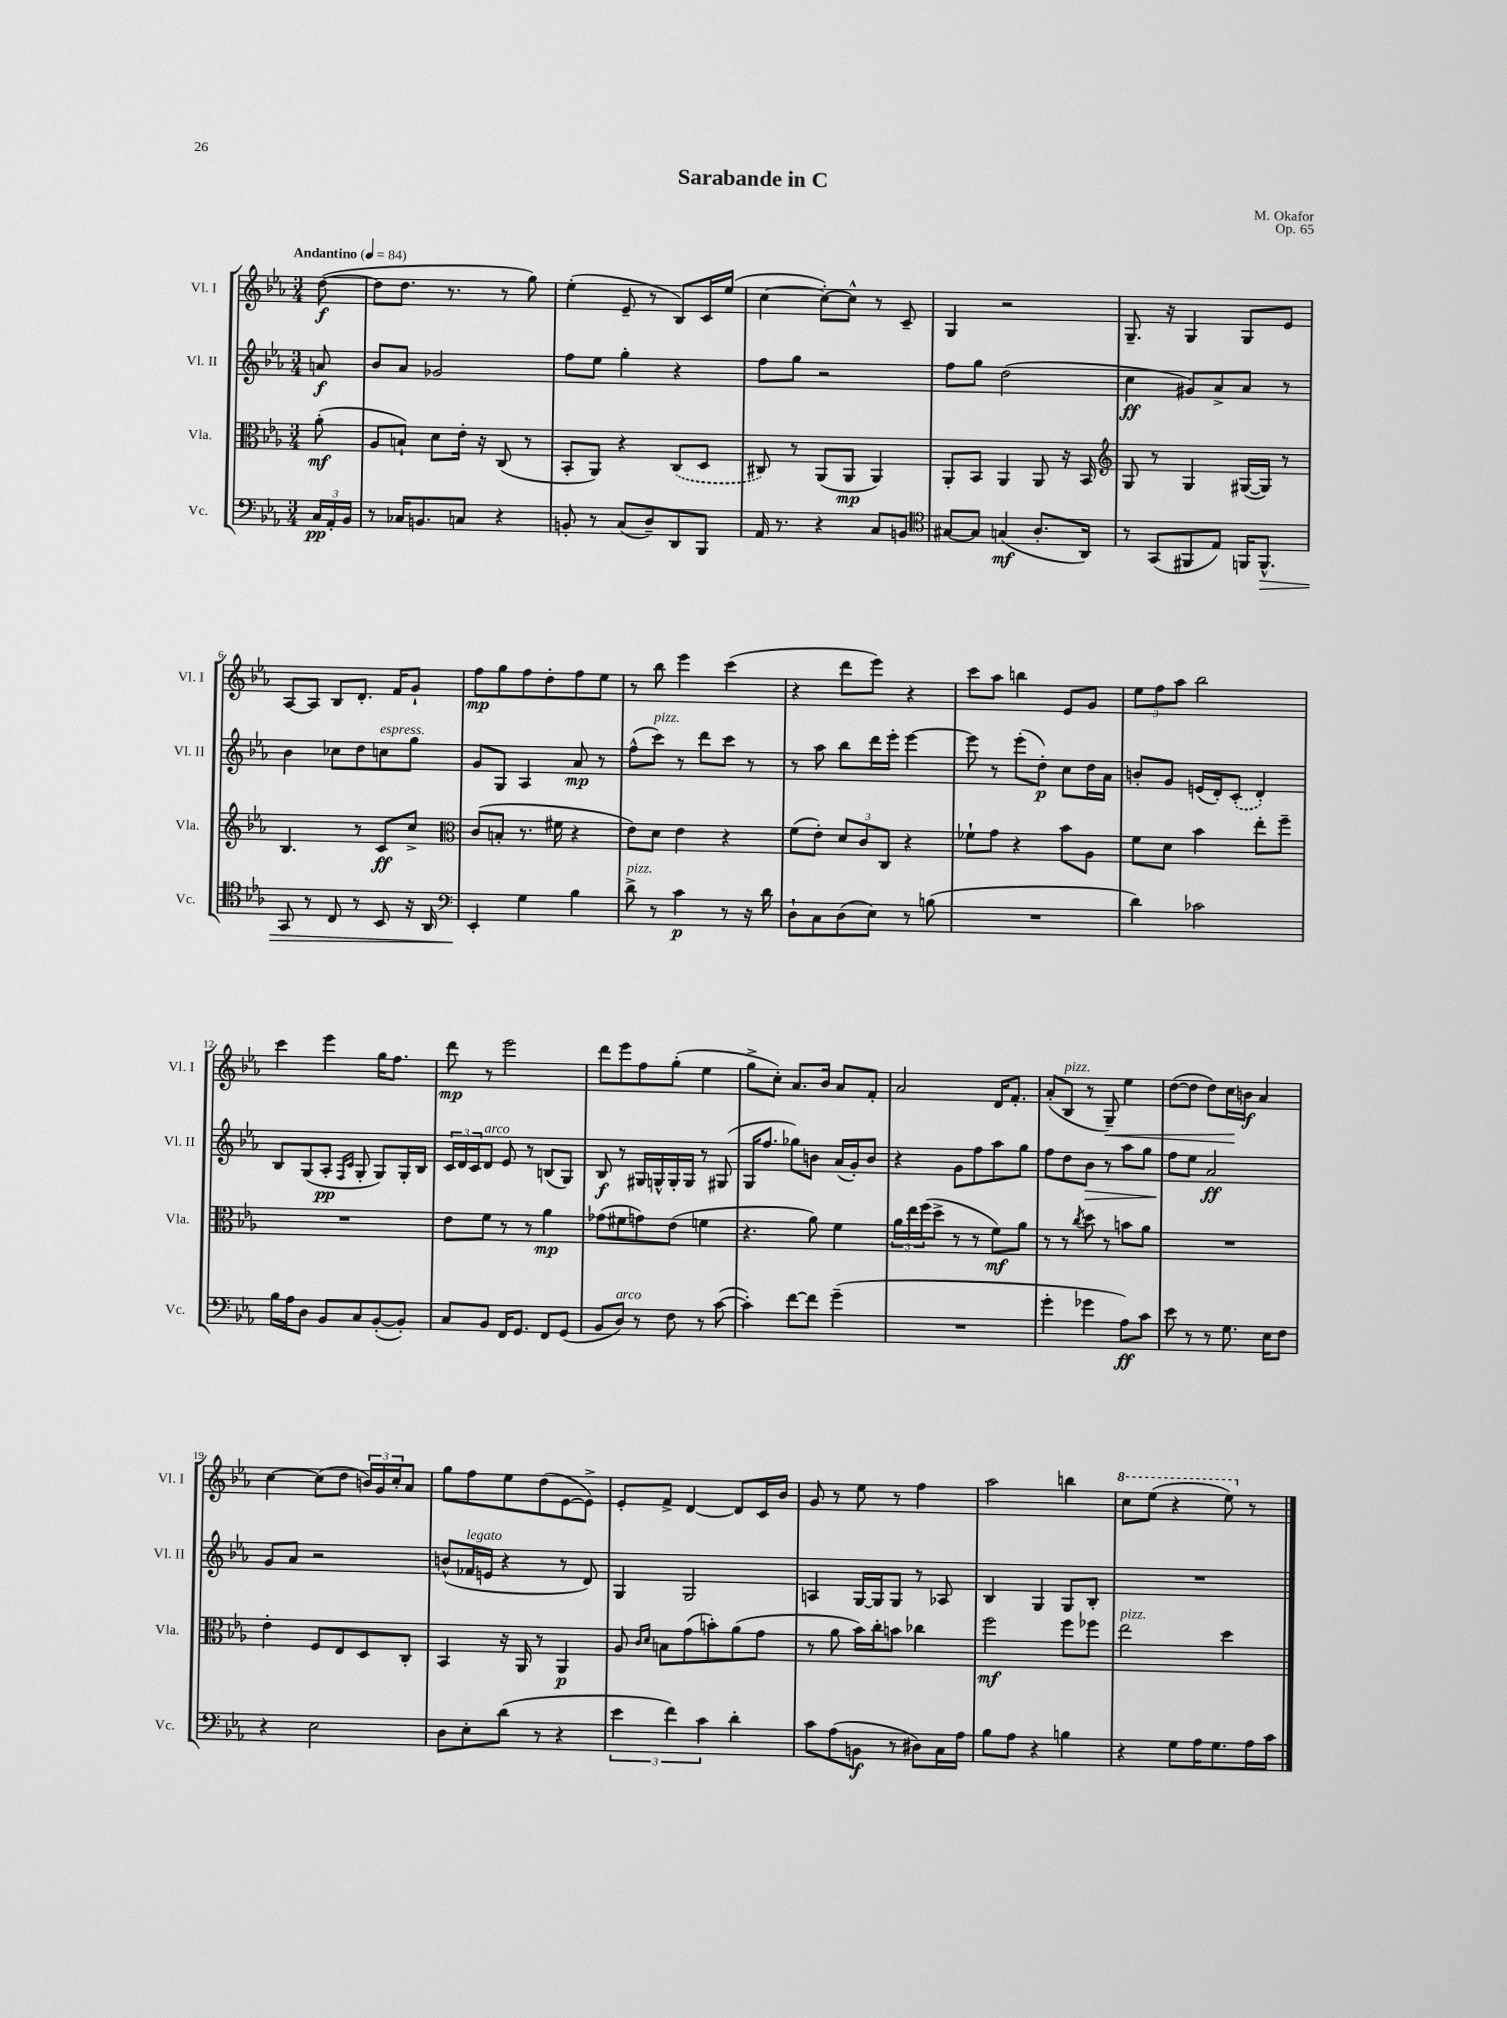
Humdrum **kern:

**kern	**dynam	**kern	**dynam	**kern	**dynam	**kern	**dynam
*part4	*part4	*part3	*part3	*part2	*part2	*part1	*part1
*staff4	*staff4	*staff3	*staff3	*staff2	*staff2	*staff1	*staff1
*I"Vc.	*	*I"Vla.	*	*I"Vl. II	*	*I"Vl. I	*
*I'Vc.	*	*I'Vla.	*	*I'Vl. II	*	*I'Vl. I	*
*clefF4	*	*clefC3	*	*clefG2	*	*clefG2	*
*k[b-e-a-]	*	*k[b-e-a-]	*	*k[b-e-a-]	*	*k[b-e-a-]	*
*M3/4	*	*M3/4	*	*M3/4	*	*M3/4	*
*MM84	*	*MM84	*	*MM84	*	*MM84	*
=	=	=	=	=	=	=	=
!	!	!	!	!	!	!LO:TX:a:B:t=Andantino	!
24C/LL	pp	(8a-'\	mf	8an/	f	([8dd\	f
24AA-'/	.	.	.	.	.	.	.
24BB-/JJ	.	.	.	.	.	.	.
=1	=1	=1	=1	=1	=1	=1	=1
8r	.	8A-/L	.	8b-/L	.	8dd\L]	.
16C-X/KL	.	8Bn`/J)	.	8a-/J	.	8.dd\J	.
8.BBn/	.	.	.	.	.	.	.
.	.	8d\L	.	2g-X/	.	.	.
.	.	.	.	.	.	8.r	.
8Cn/J	.	16e-'\Jk	.	.	.	.	.
.	.	16r	.	.	.	.	.
4r	.	(8C/	.	.	.	8r	.
.	.	8r	.	.	.	8gg\)	.
=2	=2	=2	=2	=2	=2	=2	=2
8BBn'/	.	8BB-'/L	.	8ff\L	.	(4ee-'\	.
8r	.	8AA-/J)	.	8ee-\J	.	.	.
(8C/L	.	4r	.	4gg'\	.	8e-~/	.
8D~/)	.	.	.	.	.	8r	.
8DD/	.	(8C/L	.	4r	.	8B-/L)	.
8BBB-/J	.	8D/J	.	.	.	16c/L	.
.	.	.	.	.	.	(16ee-/JJ	.
=3	=3	=3	=3	=3	=3	=3	=3
16AA-/	.	8C#X/)	.	8ff\L	.	[4cc\	.
8.r	.	.	.	.	.	.	.
.	.	8r	.	8gg\J	.	.	.
4r	.	(8AA-/L	.	2r	.	8cc'\L_)	.
.	.	8AA-/J	mp	.	.	8cc^^\J]	.
8C/L	.	4AA-/)	.	.	.	8r	.
8BBn/J	.	.	.	.	.	8c~/	.
=4	=4	=4	=4	=4	=4	=4	=4
*clefC4	*	*	*	*	*	*	*
[8G#X/L	.	8AA-'/L	.	8ff\L	.	4G/	.
8G#/J]	.	8BB-/J	.	8gg\J	.	.	.
(4Gn/	mf	4AA-/	.	(2dd\	.	2r	.
8.A-'/L	.	8AA-/	.	.	.	.	.
.	.	16r	.	.	.	.	.
16AA-/Jk)	.	16BB-/	.	.	.	.	.
=5	=5	=5	=5	=5	=5	=5	=5
*	*	*clefG2	*	*	*	*	*
8r	.	8G/	.	4cc\	ff	8.G~/	.
(8GG/L	.	8r	.	.	.	.	.
.	.	.	.	.	.	16r	.
8FF#X/	.	4G/	.	8g#X/L)	.	4G/	.
8E-/J)	.	.	.	8a-^/	.	.	.
16FFn/KL	.	([16G#X/LL	.	8a-/J	.	8G/L	.
!	!LO:HP:b	!	!	!	!	!	!
8.FF^^/J	>	16G#/JJ])	.	.	.	.	.
.	.	8r	.	8r	.	8e-/J	.
!!LO:LB:g=z
=6	=6	=6	=6	=6	=6	=6	=6
8GG/	.	4.B-/	.	4b-\	.	[8A-/L	.
8r	.	.	.	.	.	8A-/J]	.
8C/	.	.	.	8cc-X\L	.	8B-/L	.
8r	.	8r	.	8dd\	.	8.d'/J	.
!	!	!	!	!LO:TX:a:i:t=espress.	!	!	!
8BB-/	.	8c/L	ff	8ccn\	.	.	.
.	.	.	.	.	.	16f/KL	.
16r	.	8cc^/J	.	8gg\J	.	8g`/J	.
16AA-/	.	.	.	.	.	.	.
=7	=7	=7	=7	=7	=7	=7	=7
*clefF4	*	*clefC3	*	*	*	*	*
4EE-'/	.	(8c/L	.	8g/L	.	8ff\L	mp
.	.	8Bn'/J	.	8G/J	.	8gg\	.
4G\	]	8.r	.	4A-/	.	8ff\	.
.	.	.	.	.	.	8dd'\	.
.	.	16f#X\	.	.	.	.	.
4B-\	.	4r	.	8a-/	mp	8ff\	.
.	.	.	.	8r	.	8ee-\J	.
=8	=8	=8	=8	=8	=8	=8	=8
!LO:TX:a:i:t=pizz.	!	!	!	!	!	!	!
8d^\	.	8e-\L)	.	(8ff^^\L	.	8r	.
!	!	!	!	!LO:TX:a:i:t=pizz.	!	!	!
8r	.	8d\J	.	8ccc\J)	.	8bb-\	.
4c\	p	4e-\	.	8r	.	4eee-\	.
.	.	.	.	8ddd\L	.	.	.
8r	.	4r	.	8ccc\J	.	(4ccc\	.
16r	.	.	.	8r	.	.	.
16d\	.	.	.	.	.	.	.
=9	=9	=9	=9	=9	=9	=9	=9
8D`\L	.	(8f\L	.	8r	.	4r	.
8C\	.	8e-'\J)	.	8aa-\	.	.	.
(8D\	.	12d/L	.	8bb-\L	.	8ddd\L	.
.	.	12c/	.	.	.	.	.
8E-\J)	.	.	.	16ddd\L	.	8eee-\J)	.
.	.	12C/J	.	.	.	.	.
.	.	.	.	16eee-'\JJ	.	.	.
8r	.	4r	.	[4eee-\	.	4r	.
(8Bn\	.	.	.	.	.	.	.
=10	=10	=10	=10	=10	=10	=10	=10
2.r	.	8f-X`\L	.	8eee-\]	.	8ccc\L	.
.	.	8g\J	.	8r	.	8aa-\J	.
.	.	4r	.	(8eee-'\L	.	4bbn\	.
.	.	.	.	8dd'\J)	p	.	.
.	.	8b-\L	.	8cc\L	.	8e-/L	.
.	.	8A-\J	.	16dd\L	.	8g/J	.
.	.	.	.	16a-\JJ	.	.	.
=11	=11	=11	=11	=11	=11	=11	=11
4d\)	.	8f\L	.	8bn'/L	.	12ee-\L	.
.	.	.	.	.	.	12ff\	.
.	.	8d\J	.	8g/J	.	.	.
.	.	.	.	.	.	12aa-\J	.
2c-X\	.	4b-\	.	(16en/LL	.	2bb-\	.
.	.	.	.	16d'/J)	.	.	.
.	.	.	.	(8c'/J	.	.	.
.	.	8ee-'\L	.	4d'/)	.	.	.
.	.	8ff~\J	.	.	.	.	.
!!LO:LB:g=z
=12	=12	=12	=12	=12	=12	=12	=12
16B-\LL	.	2.r	.	8B-/L	.	4ccc\	.
16A-\J	.	.	.	.	.	.	.
8D\J	.	.	.	(8G/	.	.	.
8BB-/L	.	.	.	8A-'/J	pp	4eee-\	.
.	.	.	.	16qqF/LL	.	.	.
.	.	.	.	16qqc/JJ	.	.	.
8C/	.	.	.	8G'/	.	.	.
([8BB-'/	.	.	.	8G/L)	.	16gg\KL	.
.	.	.	.	.	.	8.ff\J	.
8BB-'/J])	.	.	.	16G'/L	.	.	.
.	.	.	.	16B-/JJ	.	.	.
=13	=13	=13	=13	=13	=13	=13	=13
8C/L	.	8e-\L	.	24c/LL	.	8ddd\	mp
.	.	.	.	24d/	.	.	.
.	.	.	.	24c/J	.	.	.
!	!	!	!	!LO:TX:a:i:t=arco	!	!	!
8BB-/J	.	8f\J	.	8d/J	.	8r	.
16FF/KL	.	8r	.	8e-/	.	2eee-\	.
8.GG/J	.	.	.	.	.	.	.
.	.	8r	.	8r	.	.	.
8FF/L	.	4a-\	mp	(8Bn/L	.	.	.
(8GG/J	.	.	.	8G/J)	.	.	.
=14	=14	=14	=14	=14	=14	=14	=14
8BB-/L	.	(8g-X\L	.	8B-/	f	8ddd\L	.
!LO:TX:a:i:t=arco	!	!	!	!	!	!	!
8D/J)	.	8f#X\	.	8r	.	8eee-\	.
8r	.	8gn\)	.	16G#X/LL	.	8ff\	.
.	.	.	.	16Gn^^/	.	.	.
8F\	.	(8e-\J	.	16G'/	.	(8gg'\J	.
.	.	.	.	16G/JJ	.	.	.
8r	.	4fn\	.	8r	.	4ee-\	.
([8c\	.	.	.	(8G#X/	.	.	.
=15	=15	=15	=15	=15	=15	=15	=15
4c'\])	.	4.r	.	16G/KL	.	8gg^\L	.
.	.	.	.	8.ff/J	.	.	.
.	.	.	.	.	.	8cc'\J)	.
[8f\L	.	.	.	8gg-X\L)	.	8.a-/L	.
8f\J]	.	8a-\)	.	8bn\J	.	.	.
.	.	.	.	.	.	16b-/Jk	.
(4g~\	.	4f\	.	(16a-/LL	.	8a-/L	.
.	.	.	.	16g'/J)	.	.	.
.	.	.	.	8b/J	.	8f'/J	.
=16	=16	=16	=16	=16	=16	=16	=16
2.r	.	24a-\LL	.	4r	.	2a-/	.
.	.	24ee-\	.	.	.	.	.
.	.	(24ff\J	.	.	.	.	.
.	.	8dd^\J	.	.	.	.	.
.	.	8r	.	8g\L	.	.	.
.	.	8r	.	8ff\	.	.	.
.	.	8f\L)	mf	8aa-\	.	16d/KL	.
.	.	.	.	.	.	8.f'/J	.
.	.	8a-\J	.	8gg\J	.	.	.
=17	=17	=17	=17	=17	=17	=17	=17
4g'\	.	8r	.	8ff\L	.	(8a-'/L	.
!	!	!	!	!	!	!LO:TX:a:i:t=pizz.	!
.	.	8r	.	8dd\	.	8B-/J	.
.	.	8qcc/	.	.	.	.	.
!	!	!	!	!	!LO:HP:b	!	!
4g-X\	.	8dd\	.	8b-\J	>	8r	.
!	!	!	!	!	!	!	!LO:HP:b
.	.	8r	.	8r	.	8G~/)	<
8A-\L)	ff	8bn\L	.	8aa-\L	.	4ee-\	.
8c\J	.	8a-\J	.	8gg\J	.	.	.
=18	=18	=18	=18	=18	=18	=18	=18
8e-\	.	2.r	.	8ff\L	.	([8dd\L	.
8r	.	.	.	8ee-\J	]	8dd\J]	.
8r	.	.	.	2a-/	ff	8dd\L)	.
8.G\	.	.	.	.	.	16cc\L	.
.	.	.	.	.	.	16bn\JJ	[ f
.	.	.	.	.	.	4a-/	.
16E-\KL	.	.	.	.	.	.	.
8F\J	.	.	.	.	.	.	.
!!LO:LB:g=z
=19	=19	=19	=19	=19	=19	=19	=19
4r	.	4e-'\	.	8g/L	.	[4cc\	.
.	.	.	.	8a-/J	.	.	.
2E-\	.	8F/L	.	2r	.	(8cc\L]	.
.	.	8E-/	.	.	.	8dd\J	.
.	.	8D/	.	.	.	24bn/LL)	.
.	.	.	.	.	.	24g/	.
.	.	.	.	.	.	24cc'/J	.
.	.	8C'/J	.	.	.	8a-/J	.
=20	=20	=20	=20	=20	=20	=20	=20
8D\L	.	4BB-/	.	(8bn^^/L	.	8gg\L	.
!	!	!	!	!LO:TX:a:i:t=legato	!	!	!
8E-'\	.	.	.	16f-X/L	.	8ff\	.
.	.	.	.	16en/JJ	.	.	.
(8d\J	.	16r	.	4r	.	8ee-\	.
.	.	16AA-/	.	.	.	.	.
8r	.	8r	.	.	.	(8dd\	.
4r	.	4AA-/	p	8r	.	[8e-\	.
.	.	.	.	8d/)	.	8e-^\J])	.
=21	=21	=21	=21	=21	=21	=21	=21
6e-\	.	8A-/	.	4G/	.	8e-'/L	.
.	.	16qqc/LL	.	.	.	.	.
.	.	16qqd/JJ	.	.	.	.	.
.	.	8Bn\L	.	.	.	8f^/J	.
6f\)	.	.	.	.	.	.	.
.	.	(8g\	.	2G/	.	[4d/	.
6c\	.	.	.	.	.	.	.
.	.	8bn'\)	.	.	.	.	.
4d'\	.	(8a-\	.	.	.	8d/L]	.
.	.	8g\J	.	.	.	16c/L	.
.	.	.	.	.	.	16b-/JJ	.
=22	=22	=22	=22	=22	=22	=22	=22
8c\L	.	8r	.	4An/	.	8g/	.
(8A-\	.	8a-\	.	.	.	8r	.
8BBn\J	f	16b-\LL)	.	[16G/LL	.	8ee-\	.
.	.	16cc'\J	.	16G/J]	.	.	.
8r	.	8bn\J	.	8G/J	.	8r	.
8D#X\L)	.	4cc-X\	.	8r	.	4ff\	.
16C\L	.	.	.	8A-X/	.	.	.
16A-\JJ	.	.	.	.	.	.	.
=23	=23	=23	=23	=23	=23	=23	=23
8B-\L	.	2ff\	mf	4B-/	.	2aa-\	.
8A-\J	.	.	.	.	.	.	.
4r	.	.	.	4G/	.	.	.
4Bn\	.	8ff\L	.	8G/L	.	4bbn\	.
.	.	8ff-X\J	.	8B-'/J	.	.	.
=24	=24	=24	=24	=24	=24	=24	=24
*	*	*	*	*	*	*8va	*
!	!	!LO:TX:a:i:t=pizz.	!	!	!	!	!
4r	.	2ee-\	.	2.r	.	8ccc\L	.
.	.	.	.	.	.	(8eee-\J	.
8G\L	.	.	.	.	.	4r	.
16A-\K	.	.	.	.	.	.	.
8.G\	.	.	.	.	.	.	.
.	.	4dd\	.	.	.	8eee-\)	.
*	*	*	*	*	*	*X8va	*
16A-\L	.	.	.	.	.	8r	.
16c\JJ	.	.	.	.	.	.	.
==	==	==	==	==	==	==	==
*-	*-	*-	*-	*-	*-	*-	*-
